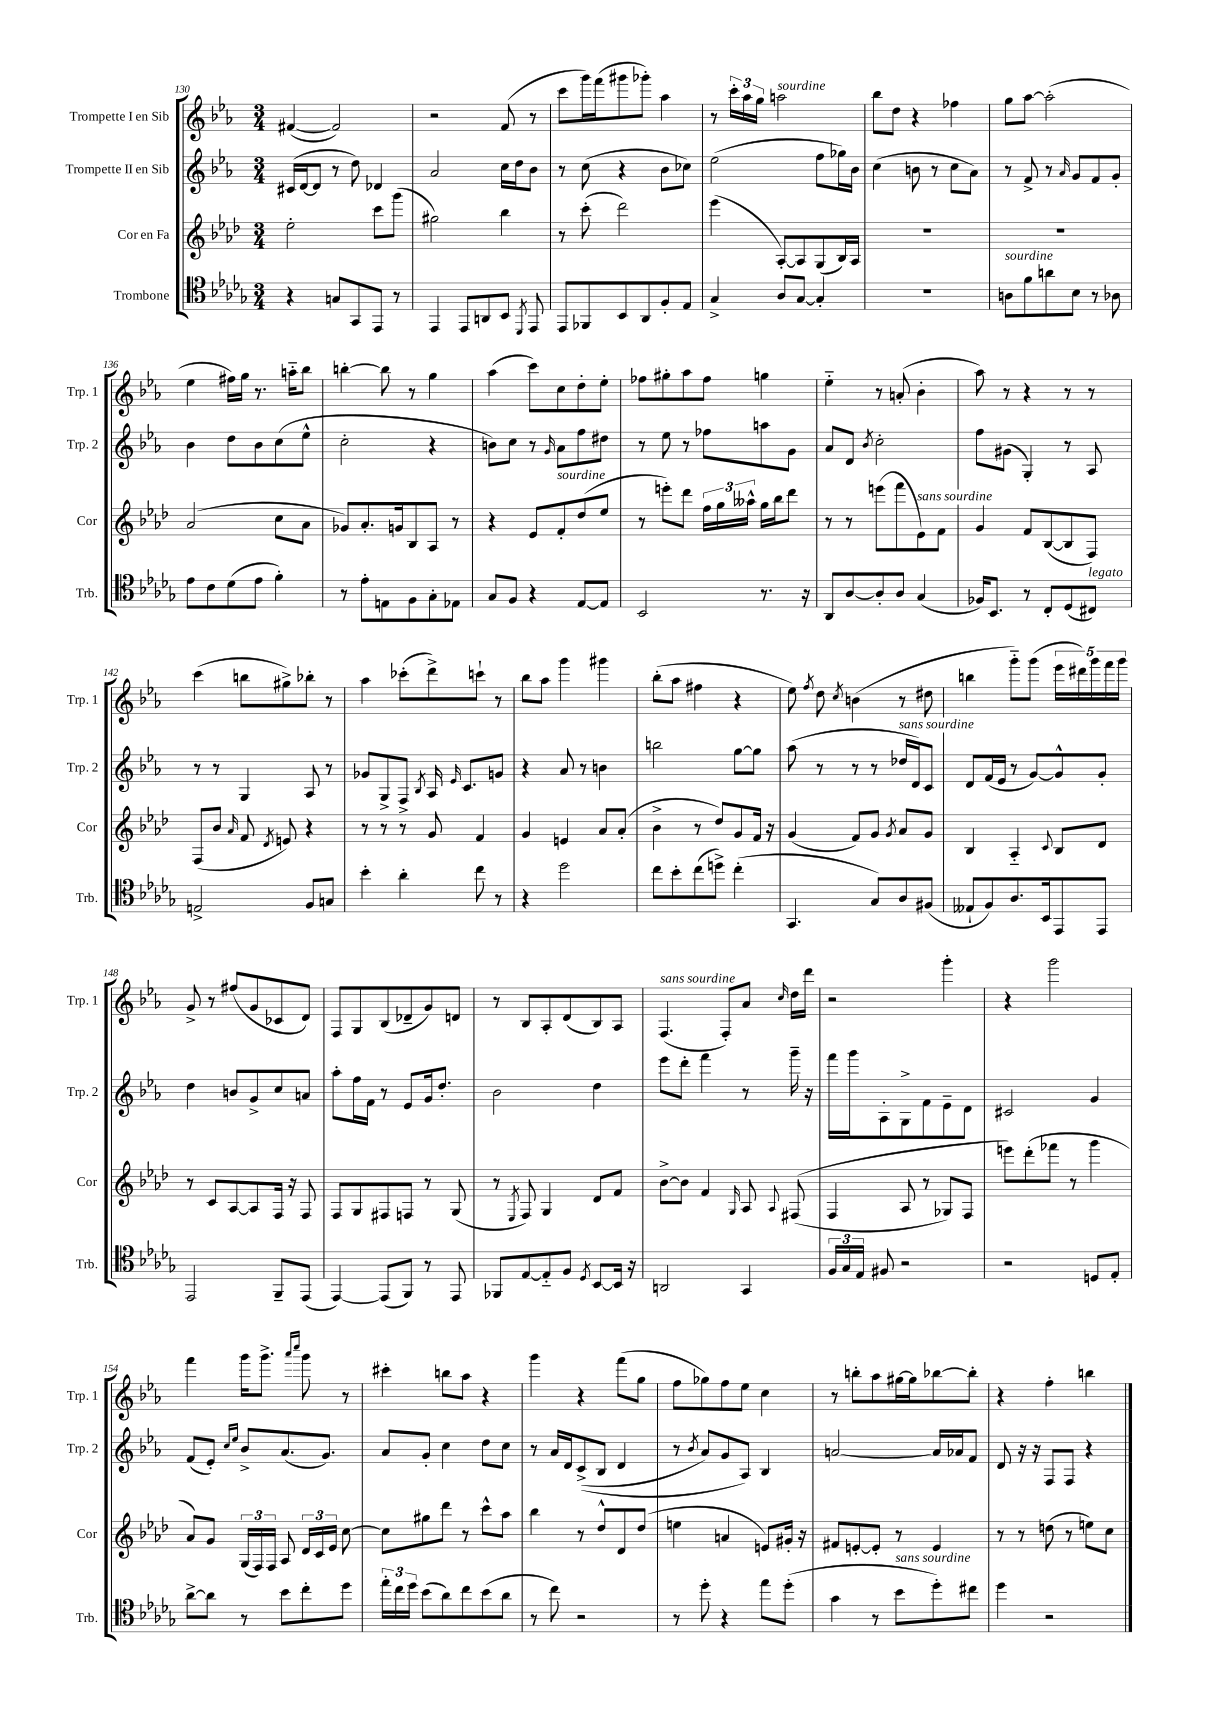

**kern	**kern	**kern	**kern
*staff4	*staff3	*staff2	*staff1
*clefC4	*clefG2	*clefG2	*clefG2
*k[b-e-a-d-g-]	*k[b-e-a-d-]	*k[b-e-a-]	*k[b-e-a-]
*M3/4	*M3/4	*M3/4	*M3/4
4r	2ee-'	(16c#	([4f#
.	.	[16d	.
.	.	8d]	.
8G	.	8r	2f#])
8GG-	.	8dd)	.
8EE-	8ccc	4d-	.
8r	(8ggg	.	.
=	=	=	=
4EE-	2gg#)	2a-	2r
8EE-	.	.	.
8AA	.	.	.
8BB-	4bb-	16cc	(8f
.	.	16dd	.
8qDD-	.	.	.
8EE-	.	8b-	8r
=	=	=	=
8EE-	8r	8r	8ccc
8FF-	(8ccc'	(8cc	16ggg)
.	.	.	(16fff
8BB-	2ddd-)	4r	8ggg#
8AA-	.	.	8ggg-')
8F'	.	8b-	4aa-
8E-	.	8cc-)	.
=	=	=	=
4G-^	(4eee-	(2ee-	8r
.	.	.	24ccc'
.	.	.	24aa-
.	.	.	24gg
8A-	[8A-')	.	2aa
[8G-	8A-]	.	.
4G-']	(8G	8ff	.
.	16B-)	16gg-)	.
.	16A-	16b-	.
=	=	=	=
2.r	2.r	(4cc	8bb-
.	.	.	8dd
.	.	8b	4r
.	.	8r	.
.	.	8cc	4ff-
.	.	8a-)	.
=	=	=	=
8A	2.r	8r	8gg
8f	.	8f^	[8aa-
8a	.	8r	(2aa-']
.	.	16qqa-	.
8B-	.	8g	.
8r	.	8f	.
8A-	.	8g'	.
=	=	=	=
8e-	(2a-	4b-	4ee-
8c	.	.	.
(8d-	.	8dd	16ff#)
.	.	.	16gg
8e-	.	8b-	8.r
4f')	8cc	(8cc	.
.	.	.	16aa'~
.	8a-	8ee-^^	8bb-
=	=	=	=
8r	8g-)	2cc'	[4bb'
8e-'	8.a-'	.	.
8E	.	.	8bb]
.	16g	.	.
8F	8B-	.	8r
8G-'	8A-	4r	4gg
8E-	8r	.	.
=	=	=	=
8G-	4r	8b)	(4aa-
8F	.	8cc	.
4r	8e-	8r	8ccc)
.	.	16qqg	.
.	8f'	8a-	8cc
[8E-	(8dd-	8ff	8dd'
8E-]	8ee-	8dd#	8ee-'
=	=	=	=
2BB-	8r	8r	8ff-
.	8eee')	8ee-	8gg#'
.	8ddd-	8r	8aa-
.	24ff	8ff-	8ff-
.	24gg	.	.
.	24aa--^^	.	.
8.r	16gg	8aa	4gg
.	16bb-	.	.
.	8ddd-	8g	.
16r	.	.	.
=	=	=	=
8AA-	8r	8a-	4ee-'~
[8A-	8r	8d	.
.	.	8qb-	.
8A-']	(8eee	2cc'	8r
8A-	8fff	.	(8a'
(4G-	8e-)	.	4b-'
.	8f	.	.
=	=	=	=
16F-)	4g	8ff	8aa-)
8.BB-	.	.	.
.	.	(8g#	8r
8r	8f	4G')	4r
8C'	([8B-	.	.
(8D-	8B-]	8r	8r
8C#)	8F)	8A-	8r
=	=	=	=
2E^	(8F	8r	(4ccc
.	8b-	8r	.
.	16qqa-	.	.
.	8f	4G	8bb
.	8qd-	.	.
.	8e)	.	8gg#^)
8F	4r	8A-	8bb-'
8G	.	8r	8r
=	=	=	=
4b-'	8r	8g-	4aa-
.	8r	8G^	.
4a-'	8r	8F^	(8ccc-'
.	.	8qB-	.
.	8g	16A-	8ddd^)
.	.	16qqe-	.
.	.	8.c	.
8cc	4f	.	8ccc`
8r	.	8g	8r
=	=	=	=
4r	4g	4r	8bb-
.	.	.	8aa-
2dd-	4e	8a-	4ggg
.	.	8r	.
.	8a-	4b	4ggg#
.	(8a-'	.	.
=	=	=	=
8cc	4b-^	2bb	(8bb-'
8b-'	.	.	8aa-
(8cc	8r	.	4ff#
8dd^)	8dd-)	.	.
(4cc'	8g	[8gg	4r
.	16f	8gg]	.
.	16r	.	.
=	=	=	=
4.GG-	(4g	(8aa-	8ee-)
.	.	.	8qff
.	.	8r	8dd
.	.	.	8qcc
.	8f)	8r	(4b
8G-)	8g	8r	.
.	8qg	.	.
8A-	8a-	16dd-	8r
.	.	16d)	.
(8F#	8g	8c	8dd#
=	=	=	=
8E--`	4B-	8d	4bb
8F)	.	(16f	.
.	.	16e-	.
8.A-	4A-'~	8r	8ggg'~)
.	.	[8g)	(8ggg
16BB-	.	.	.
.	8qqc	.	.
8EE-	8B-	8g^^]	20eee-
.	.	.	20ddd#)
.	.	.	20ggg
8EE-	8d-	8g'	.
.	.	.	20fff
.	.	.	20ggg
=	=	=	=
2EE-	8r	4dd	8g^
.	8c	.	8r
.	[8A-	8b	(8ff#
.	8A-]	8g^	8g
8FF~	16F	8cc	8c-
.	16r	.	.
(8EE-	8F	8a	8d)
=	=	=	=
[4EE-)	8F	8aa-'	8F
.	8G	16ff	8G
.	.	16f	.
(8EE-]	8F#	8r	(8B-
8FF)	8F	8e-	8d-~
8r	8r	16g	8g)
.	.	8.dd'	.
8EE-	(8G	.	8d
=	=	=	=
8FF-	8r	2b-	8r
.	8qE-	.	.
[8E-	8F)	.	8B-
8E-'~]	4G	.	8A-'
8F	.	.	(8d
8qD-	.	.	.
[8BB-	8d-	4dd	8B-)
16BB-]	8f	.	8A-
16r	.	.	.
=	=	=	=
2AA	[8b-^	8eee-	(4.F
.	8b-]	8ddd'	.
.	4f	4fff	.
.	.	.	8F')
.	16qqG	.	.
4GG-	8A-	8r	8a-
.	8qqA-	.	16qqcc
.	&((8F#	16ggg~	16dd
.	.	16r	16ddd
=	=	=	=
24F	4F	16fff	2r
24G-	.	.	.
.	.	16ggg	.
24E-	.	.	.
8F#	.	8A-'	.
2r	8A-	8G^	.
.	8r	8f	.
.	8G-)	8e-~	4ggg'
.	8F	8d	.
=	=	=	=
2r	8eee&)	2c#	4r
.	(8ddd-'	.	.
.	8fff-	.	2ggg
.	8r	.	.
8D	4ggg	4g	.
8E-'	.	.	.
=	=	=	=
[8a-^	8a-)	(8f	4fff
8a-]	8g	8e-')	.
.	.	16qqcc	.
.	.	16qqee-	.
8r	(24G	8b-^	16ggg
.	24F)	.	.
.	.	.	8.ggg^
.	24F	.	.
8b-	8A-	(8.a-	.
.	.	.	16qqaaa-
.	.	.	16qqcccc
8cc'	24d-	.	8ggg
.	24c	.	.
.	.	8.g)	.
.	24e-	.	.
8dd-	[8cc	.	8r
=	=	=	=
24ee-'	8cc]	8a-	4ccc#'
24cc	.	.	.
24dd-	.	.	.
(8b-	8gg#	8g'	.
8a-)	8ddd-	4cc	8bb
8cc	8r	.	8aa-
(8b-	8ccc^^	8dd	4r
8a-	8aa-	8cc	.
=	=	=	=
8r	4bb-	8r	4ggg
8cc)	.	16a-	.
.	.	16d	.
2r	8r	&((8c^	4r
.	8dd-^^	8B-	.
.	8d-	4d	(8fff
.	(8dd-	.	8gg
=	=	=	=
8r	4ee	8r	8ff
.	.	8qb-	.
8dd-'	.	8a-)	8gg-)
4r	4a	8g	8ff
.	.	8A-&)	8ee-
8ee-	8e)	4B-	4cc
(8dd-'	16g#'	.	.
.	16r	.	.
=	=	=	=
4g-	8f#	[2a	8r
.	[8e'	.	8bb'
8r	8e']	.	8aa-
8b-	8r	.	[16gg#
.	.	.	16gg#]
8dd-')	4e	16a]	[8bb-
.	.	16a-	.
8cc#	.	8f	8bb-']
=	=	=	=
4dd-	8r	8d	4r
.	8r	16r	.
.	.	16r	.
2r	(8dd	8F	4ff'
.	8r	8F	.
.	8ee)	4r	4bb
.	8cc	.	.
==	==	==	==
*-	*-	*-	*-
